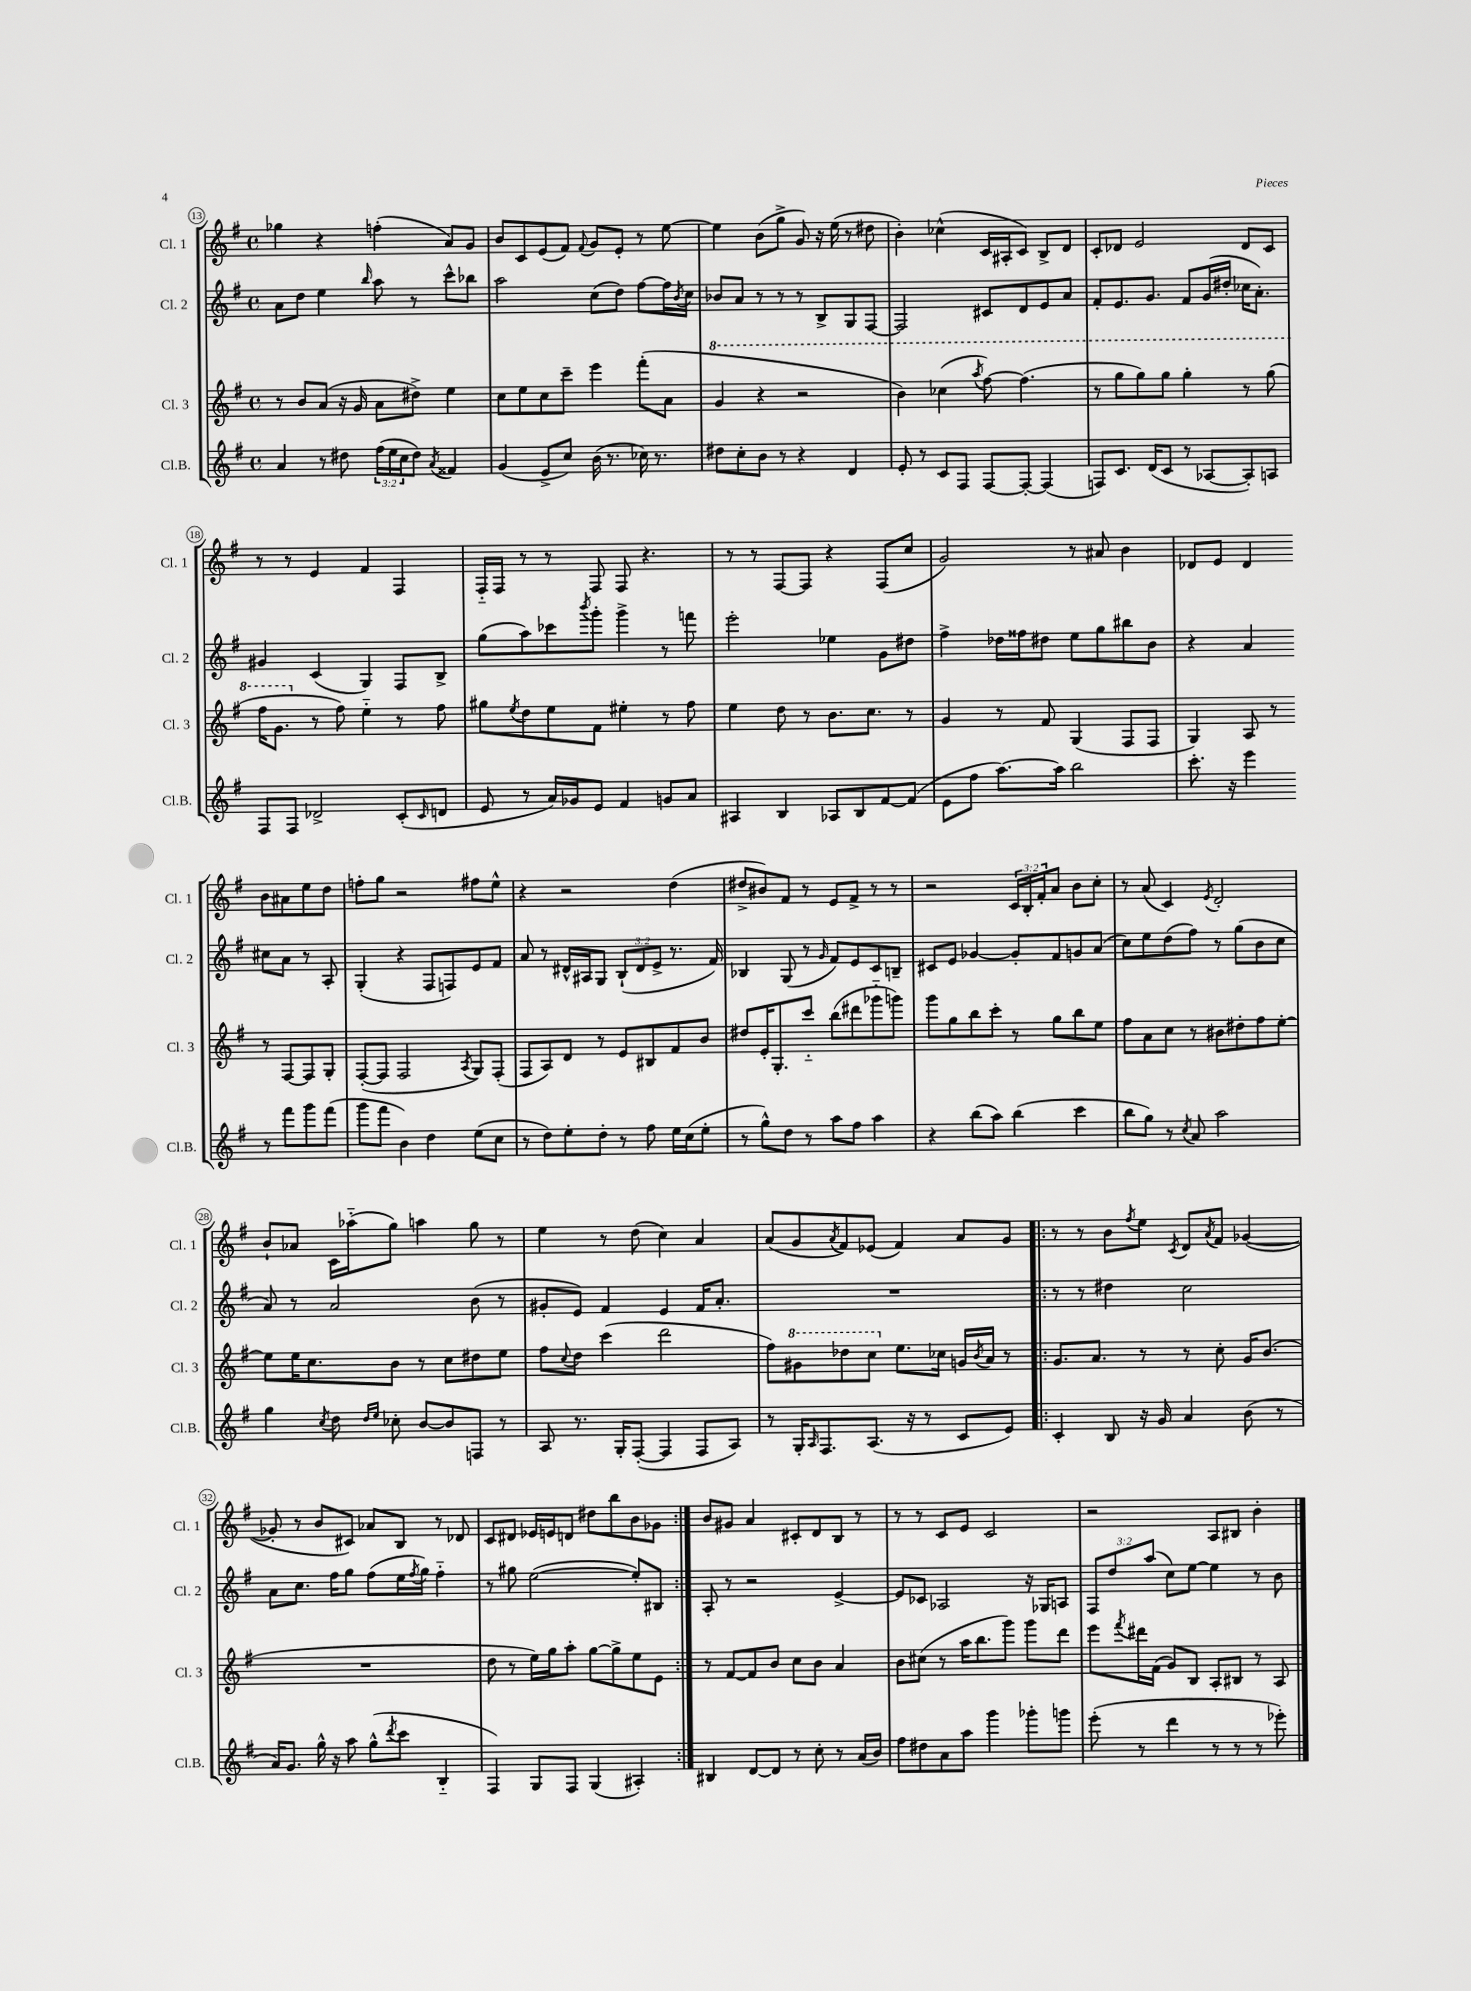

**kern	**kern	**kern	**kern
*staff4	*staff3	*staff2	*staff1
*clefG2	*clefG2	*clefG2	*clefG2
*k[f#]	*k[f#]	*k[f#]	*k[f#]
*M4/4	*M4/4	*M4/4	*M4/4
*met(c)	*met(c)	*met(c)	*met(c)
4a	8r	8a	4gg-
.	8b	8dd	.
8r	(8a	4ee	4r
8dd#	16r	.	.
.	16g	.	.
.	.	16qqbb	.
(24ff#	8a	8aa	(4ff'
24ee	.	.	.
24cc	.	.	.
8dd#)	8dd#^)	8r	.
8qa	.	.	.
4f##	4ee	8ccc^^	8a)
.	.	8bb-	8g
=	=	=	=
(4g	8cc	2aa	8b
.	8ee	.	8c
8e^	8cc	.	(8e
8cc)	8ccc~	.	8f#)
.	.	.	8qqf#
(16b	4eee	(8cc	8g
8.r	.	.	.
.	.	8dd)	8e'
16cc-)	(8fff#'	[8ff#	8r
8.r	.	.	.
.	8a	16ff#]	[8ee
.	.	8qb	.
.	.	16cc	.
=	=	=	=
8dd#	4gg	8b-	4ee]
8cc'	.	8a	.
8b	4r	8r	(8b
8r	.	8r	8gg^
4r	2r	8r	8g)
.	.	8B^	16r
.	.	.	(16ee
4d	.	8G	8r
.	.	[8F#	8dd#
=	=	=	=
8e'	4bb)	2F#]	4b')
8r	.	.	.
8c	(4ccc-	.	(4cc-^^
8F#	.	.	.
.	8qaaa	.	.
[8F#	[8fff#)	8c#	16c
.	.	.	16A#'
8F#'_	(4.fff#]	8d	8c)
(4F#]	.	8e	8B^
.	.	8a	8d
=	=	=	=
8F)	8r	8f#'	8c'
8.c	8ggg	8.e	8d-
.	8ggg)	.	2e
(16d	.	8.g	.
8c	8ggg	.	.
8r	4ggg'	8f#	.
[8A-	.	(16g	.
.	.	16dd#'	.
8A-'])	8r	16cc-	8d-
.	.	8.a')	.
8A	(8ggg	.	8c
=	=	=	=
8F#	16fff#	4g#	8r
.	8.gg	.	.
8F#	.	.	8r
2d-^	8r	(4c	4e
.	8ff#)	.	.
.	4ee'~	4G)	4f#
(8c'	8r	8F#	4F#
16qqc	.	.	.
8d	8ff#	8B^	.
=	=	=	=
8e	8gg#	(8gg	16F#'~
.	.	.	16F#
.	8qee	.	.
8r	8dd	8aa)	8r
16a)	8ee	8ccc-	8r
16g-	.	.	.
.	.	8qbbb	.
8e	8f#	8ggg'	8F#
4f#	4ee#'	4ggg^	8F#
.	.	.	4.r
8g	8r	8r	.
8a	8ff#	8fff	.
=	=	=	=
4A#	4ee	2eee'	8r
.	.	.	8r
4B	8dd	.	[8F#
.	8r	.	8F#]
8A-	8.b	4ee-	4r
8B	.	.	.
.	8.cc	.	.
[8f#	.	8g	(8F#
(8f#]	8r	8dd#	8cc
=	=	=	=
8e	4g	4ff#^	2g)
8ff#	.	.	.
[8.aa)	8r	16dd-	.
.	.	16ff##	.
.	8f#	8dd#	.
16aa]	.	.	.
2bb	(4G	8ee	8r
.	.	8gg	8a#
.	8F#	8bb#	4b
.	8F#	8b	.
=	=	=	=
8.ccc'	4G)	4r	8d-
.	.	.	8e
16r	.	.	.
4eee	8A	4a	4d-
.	8r	.	.
8r	8r	8cc#	8b
8fff#	[8F#	8a	8a#
8ggg	8F#]	8r	8ee
(8fff#	8G'	8A'	8dd
=	=	=	=
8ggg	([8F#'	(4G'	8ff'
8fff#	8F#]	.	8gg
4b)	2F#	4r	2r
4dd	.	8F#	.
.	.	8F)	.
.	8qA	.	.
(8ee	8G)	8e	8ff#
8cc	(8F#'	8f#	8ee^^
=	=	=	=
8r	8F#	8a	4r
8dd)	8A)	8r	.
8ee'	8d	16d#^^	2r
.	.	16A#	.
8dd'	8r	8G	.
8r	8e	(12B`	.
.	.	12d#	.
8ff#	8B#	.	.
.	.	12e^	.
16ee	8f#	8.r	(4dd
(16cc	.	.	.
8ee'	8b	.	.
.	.	16f#)	.
=	=	=	=
8r	8dd#	4B-	8dd#^
8gg^^)	16e'	.	8b#)
.	8.G'	.	.
8dd	.	(8G	8f#
8r	8ccc'~	8r	8r
.	.	16qqg	.
8aa	(8bb	8f#)	8e
8ff#	8ddd#	8e	8f#^
4aa	8ggg-'~	8c	8r
.	8ggg)	8B~	8r
=	=	=	=
4r	8ggg	8c#	2r
.	8gg	8e	.
(8bb	8bb	[4g-	.
8aa)	8ccc'	.	.
(4bb	8r	8g-']	24c
.	.	.	24B'
.	.	.	24f#'
.	8gg	8f#	8a
4ccc	8bb	8g	8b
.	8ee	(8a	8cc'
=	=	=	=
8bb	8ff#	8cc)	8r
8gg)	8a	8ee	(8a
8r	8cc	(8dd	4c)
8qcc	.	.	.
8a	8r	8ff#)	.
.	.	.	8qe
2aa	8b#	8r	2d'
.	8dd#'	(8gg	.
.	8ff#	8b	.
.	[8ee'	8cc	.
=	=	=	=
4gg	8ee]	8a)	8b`
.	16ee	8r	8a-
.	8.cc	.	.
8qcc	.	.	.
8dd	.	2a	16c
.	.	.	(16aa-'~
16qqdd	.	.	.
16qqee	.	.	.
8cc-'	8b	.	8gg)
[8b	8r	.	4aa
8b]	8cc	.	.
8F	8dd#	(8b	8gg
8r	8ee	8r	8r
=	=	=	=
8A	8ff#	8g#'	4ee
.	8qqcc	.	.
8.r	8dd	8e)	.
.	(4ccc	4f#	8r
16G'	.	.	.
([8F#'	.	.	(8dd
4F#]	2ddd	4e	4cc)
8F#	.	16f#	4a
.	.	8.a'	.
8A)	.	.	.
=	=	=	=
8r	8ff#)	1r	(8a
16G'	8gg#	.	8g
16qqA	.	.	.
8.F#	.	.	.
.	.	.	8qa
.	8ddd-	.	8f#)
(8.A	8ccc	.	(8e-
.	8.ee	.	4f#)
16r	.	.	.
8r	.	.	.
.	16cc-	.	.
8c	16g	.	8a
.	8qb	.	.
.	16a	.	.
8e)	8r	.	8g
=!|:	=!|:	=!|:	=!|:
4c'	8.g	8r	8r
.	.	8r	8r
.	8.a	.	.
8B	.	4dd#	8b
.	.	.	8qff#
16r	8r	.	8ee
16g	.	.	.
.	.	.	8qc
4a	8r	2cc	8d
.	.	.	8qa
.	8cc'	.	8f#
(8b	16g	.	([4g-
.	(8.b	.	.
8r	.	.	.
=	=	=	=
16a)	1r	8a	8g-']
8.g	.	.	.
.	.	8.cc	8r
16gg^^	.	.	8b
16r	.	16ff#	.
8aa	.	8gg	8c#)
(8gg^^	.	(8ff#	8a-
8qddd	.	.	.
8ccc	.	16ee	8B
.	.	8qff#	.
.	.	16gg)	.
4B'~	.	4ff#'~	8r
.	.	.	8d-
=	=	=	=
4F#)	8dd	8r	8c
.	8r	8gg#	8d#
8G	16ee)	([2ee	16e-
.	16gg	.	16e
8F#	8aa'	.	8d
(4G	[8gg	.	8dd#
.	8gg^]	.	8bb
4A#')	8ee	8ee'])	8b
.	8e	8B#	8g-
=:|!	=:|!	=:|!	=:|!
4B#	8r	8A'	8b
.	[8f#	8r	8g#
[8d	8f#]	2r	4a
8d]	8b	.	.
8r	8cc	.	8c#'
8cc'	8b	.	8d
8r	4a	[4e^	8B
(16a	.	.	8r
16b)	.	.	.
=	=	=	=
8ff#	8b	8e]	8r
8dd#	(8cc#	8c-	8r
8a	8r	2A-	8c
8aa	16aa	.	8e
.	8.bb	.	.
4ggg	.	.	2c
.	8ggg)	.	.
8ggg-'	8ggg	16r	.
.	.	16G-	.
8ggg	8ddd	8A	.
=	=	=	=
(8eee'	8eee	12F#	2r
.	.	12dd	.
.	8qfff#	.	.
8r	16ddd#	.	.
.	.	(12aa	.
.	(16f#	.	.
4ddd	8g)	8cc)	.
.	8B	[8ee	.
8r	8A'	4ee]	8A
8r	8B#	.	8B#
8r	8r	8r	4b'
8eee-')	8A	8b	.
==	==	==	==
*-	*-	*-	*-
